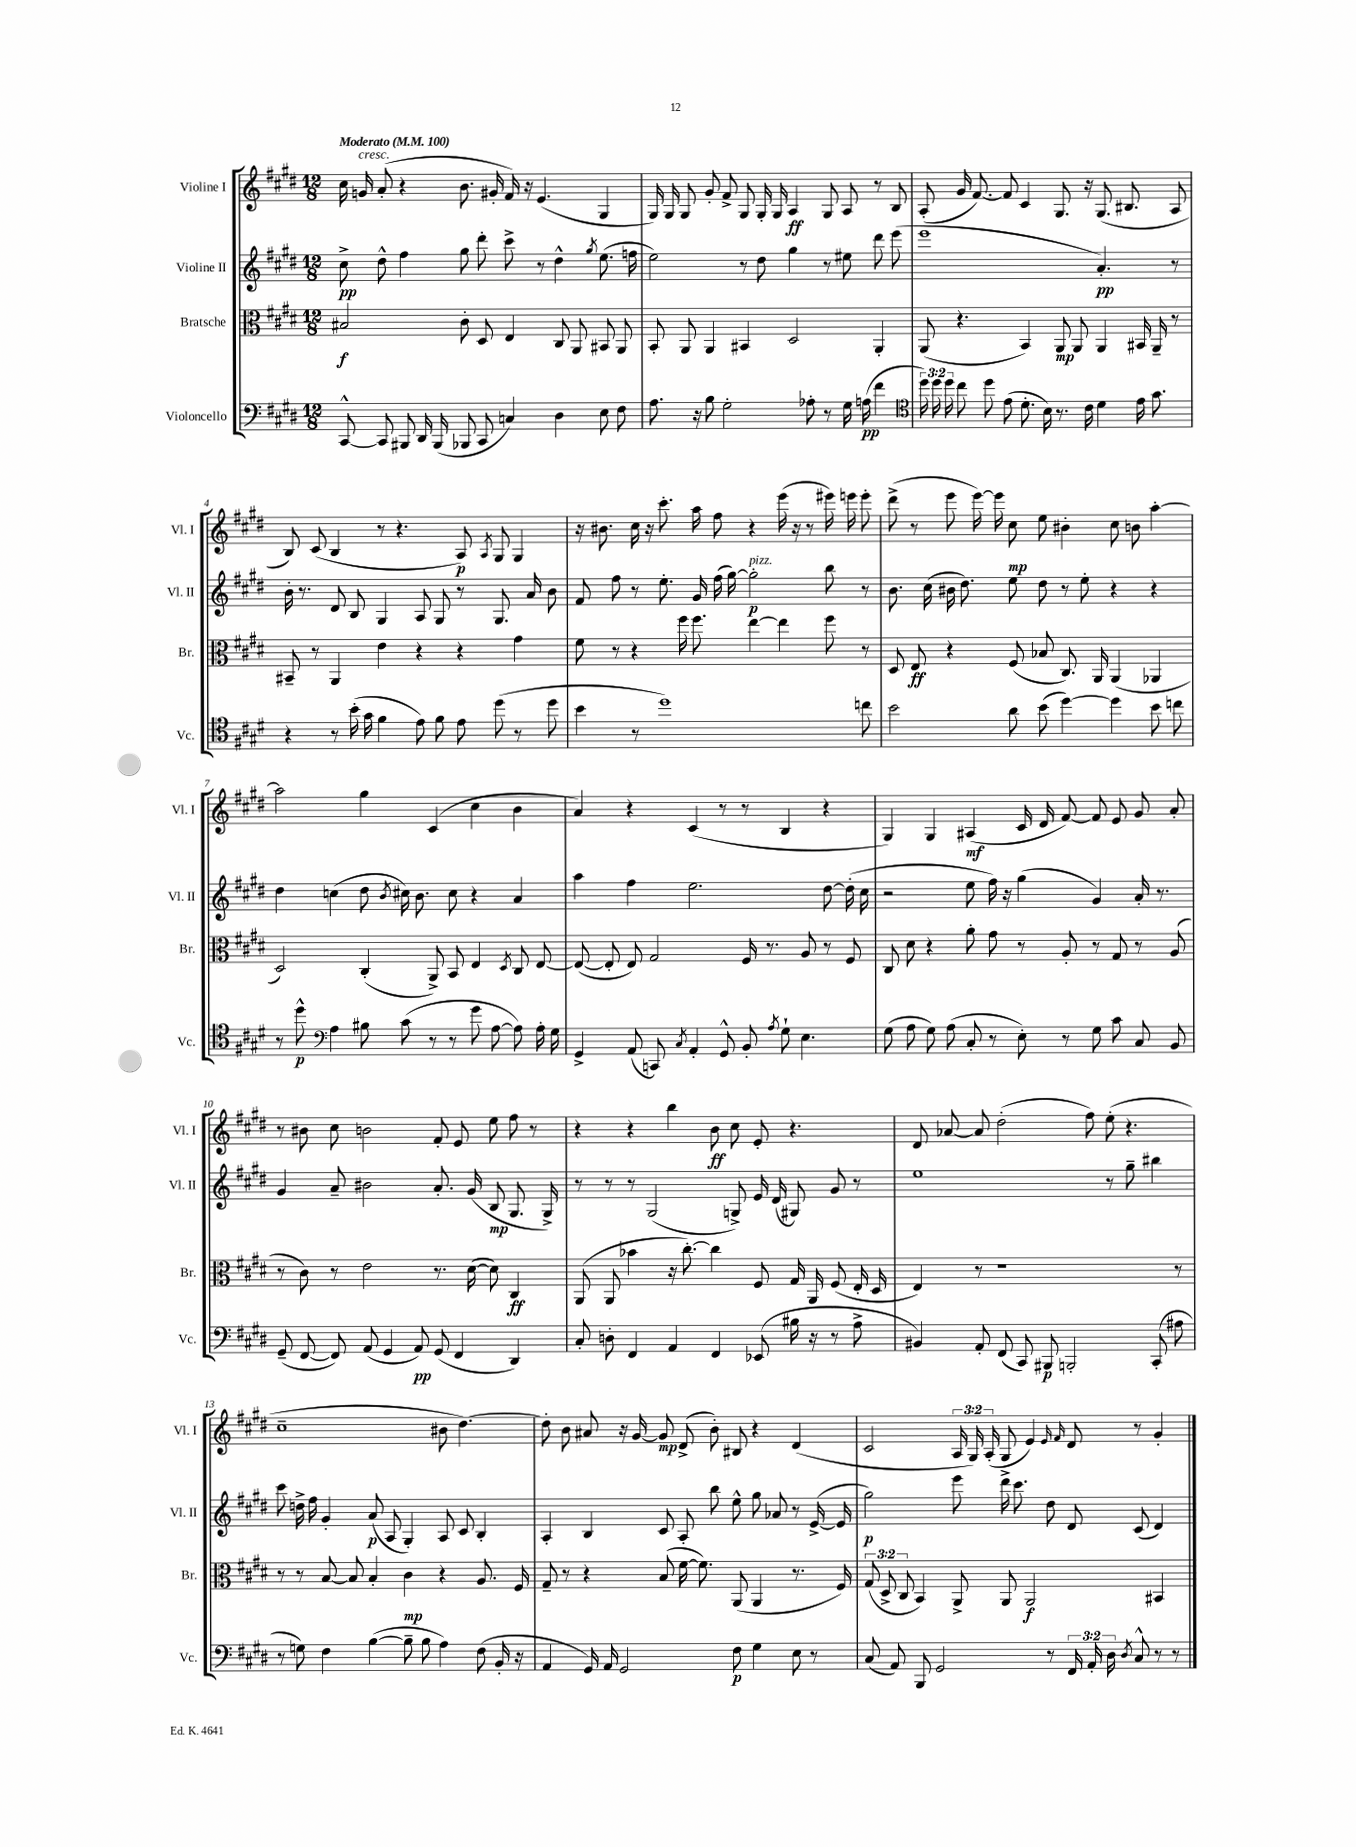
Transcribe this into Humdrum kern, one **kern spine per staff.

**kern	**kern	**kern	**kern
*staff4	*staff3	*staff2	*staff1
*clefF4	*clefC3	*clefG2	*clefG2
*k[f#c#g#d#]	*k[f#c#g#d#]	*k[f#c#g#d#]	*k[f#c#g#d#]
*M12/8	*M12/8	*M12/8	*M12/8
*MM100	*MM100	*MM100	*MM100
[8CC#^^	2B#	8cc#^	16cc#
.	.	.	16g
8CC#]	.	8dd#^^	(8a'
8BBB#	.	4ff#	4r
16DD#	.	.	.
(16BBB#	.	.	.
8BBB-	8c#'	8gg#	8.b
8CC#	8D#	8ddd#'	.
.	.	.	16g#'
4C)	4E	8ccc#^	16f#)
.	.	.	16r
.	.	8r	(4.e
4D#	8C#	4dd#^^	.
.	8AA	.	.
.	.	8qgg#	.
8E	8BB#	(8.ee	4G#
8F#	8AA	.	.
.	.	16ff	.
=	=	=	=
8.A	8BB'	2ee)	16G#)
.	.	.	16G#
.	8AA	.	8G#
16r	.	.	.
8B	4AA	.	8g#'
2G#'	.	.	8f#^
.	4BB#	8r	8G#
.	.	8dd#	16G#'
.	.	.	16G#
.	2D#	4gg#	4A
8A-'	.	.	.
8r	.	8r	8G#
16G#	.	8ee#	8A
(16A	.	.	.
4f#	4AA'	8ddd#	8r
.	.	(8eee	8B
=	=	=	=
*clefC4	*	*	*
24dd#)	(8AA	1eee	(8A'
24dd#	.	.	.
24dd#	.	.	.
8cc#	4.r	.	16g#
.	.	.	[8.f#)
8dd#	.	.	.
(8e	.	.	8f#]
8.d#'	4BB)	.	4c#
16B)	.	.	.
8.r	8AA	.	8.G#
.	8AA	.	.
16c#	.	.	16r
4d#	4AA	4.a')	(8.G#
.	.	.	8.B#
16e	16BB#	.	.
8.g#	16AA~	.	.
.	8r	8r	8A
=	=	=	=
4r	8BB#~	16b'	8B)
.	.	8.r	.
.	8r	.	(8c#
8r	4AA	8d#	4B
(16b'	.	8B	.
16g#	.	.	.
4f#	4e	4G#	8r
.	.	.	4.r
8e)	4r	8A	.
8f#	.	8G#	.
8e	4r	8r	8A)
.	.	.	8qA
(8dd#	.	8.G#	8G#
8r	4g#	.	4G#
.	.	16a	.
8dd#	.	8b	.
=	=	=	=
4b	8f#	8f#	16r
.	.	.	8.b#
.	8r	8ff#	.
8r	4r	8r	16cc#
.	.	.	16r
1dd#)	.	8.ee'	8.ccc#'
.	16ff#	.	.
.	8.ff#	16g#	16aa
.	.	(16ff#	8ff#
.	.	[16gg#)	.
.	[4ee	2gg#']	4r
.	4ee]	.	(16eee
.	.	.	16r
.	.	.	8r
.	8ff#	8bb	16eee#)
.	.	.	16eee
8cc	8r	8r	8eee'
=	=	=	=
2b	8D#	8.b	(8ddd#^
.	8E	.	8r
.	.	(16cc#	.
.	4r	16b#	8eee
.	.	8.dd#)	.
.	.	.	[16eee)
.	.	.	16eee]
8a	(8F#	8ee	8cc#
(8b	8B-	8dd#	8ee
[4dd#)	8.C#)	8r	4b#'
.	.	8ee'	.
.	16AA	.	.
4dd#]	(4AA	4r	8cc#
.	.	.	8b
8b	4AA-	4r	[4aa'
8cc	.	.	.
=	=	=	=
8r	2D#)	4dd#	2aa]
8dd#^^	.	.	.
*clefF4	*	*	*
4A	.	(4cc	.
8B#	(4C#'	8dd#	4gg#
.	.	8qb	.
(8c#	.	16cc#)	.
.	.	8.b	.
8r	8AA^)	.	(4c#
8r	8BB	8cc#	.
8g#	4E	4r	4cc#
[8A	.	.	.
.	8qD#	.	.
8A])	8C#	4a	4b
16A'	[8E	.	.
16G#	.	.	.
=	=	=	=
4GG#^	(8E_	4aa	4a)
.	8E']	.	.
(8AA	8E)	4ff#	4r
8CC)	2G#	.	.
8qC#	.	.	.
4AA'	.	2.ee	(4c#
8GG#^^	.	.	8r
8BB'	16F#	.	8r
.	8.r	.	.
8qA	.	.	.
8G#`	.	.	4B
4.E	8A	.	.
.	8r	[8dd#	4r
.	8F#	(16dd#']	.
.	.	16cc#	.
=	=	=	=
(8G#	8C#	2r	4G#)
8A	8d#	.	.
8G#)	4r	.	4G#
(8A	.	.	.
8C#'	8a'	8ee	(4A#
8r	8g#	16ff#)	.
.	.	16r	.
8E')	8r	(4gg#	16c#
.	.	.	16d#
8r	8A'	.	[8f#)
8G#	8r	4g#)	8f#]
8c#	8G#	.	8e
8C#	8r	16a'	8g#
.	.	8.r	.
8BB	(8A	.	8a'
=	=	=	=
(8GG#~	8r	4g#	8r
[8FF#	8c#)	.	8b#
8FF#])	8r	8a~	8cc#
(8AA	2e	2b#	2b
4GG#	.	.	.
8AA)	.	.	.
(8GG#	8.r	8.a'	8f#'
4FF#	.	.	8e
.	([16d#	(16g#	.
.	8d#])	8B	8ee
4DD#)	4C#	8.G#	8ff#
.	.	.	8r
.	.	16G#^)	.
=	=	=	=
8C#'	(8AA	8r	4r
8D'	8AA	8r	.
4FF#	4b-	8r	4r
.	.	(2G#	.
4AA	16r	.	4bb
.	[8.cc#')	.	.
4FF#	4cc#]	.	8b
.	.	8G^)	8cc#
(8EE-	8F#	16e	8e'
.	.	(16d#	.
16B#	16G#	8G#)	4.r
16r	16AA	.	.
8r	(8F#	8g#	.
8A^	16E'	8r	.
.	16D#	.	.
=	=	=	=
4BB#)	4E)	1ee	8d#
.	.	.	[8a-
8AA'	8r	.	8a-]
(8FF#	1r	.	(2dd#'
8CC#)	.	.	.
8BBB#	.	.	.
2BBB'	.	.	.
.	.	.	8ff#)
.	.	8r	(8ee'
.	.	8gg#~	4.r
(8CC#'	.	4bb#	.
8A#	8r	.	.
=	=	=	=
8r	8r	8ccc#	1cc#~
8G)	8r	16dd^	.
.	.	16ff#	.
4F#	[8B	4g#'	.
.	8B]	.	.
([4B	4B'	(8a	.
.	.	8A	.
8B~]	4c#	4G#')	.
8B	.	.	.
4A)	4r	8A	8b#
.	.	8c#	[4.dd#)
(8F#	8.A	4B'	.
16BB'	.	.	.
16r	16F#	.	.
=	=	=	=
4AA	8G#~	4A'	8dd#']
.	8r	.	8b
16GG#)	4r	4B	8a#
16AA	.	.	.
2GG#	.	.	16r
.	.	.	[16g#
.	(8B	8c#	8g#]
.	[16f#	8A'	(8d#^
.	8.f#])	.	.
.	.	8bb	8b')
8F#	(8AA	8ee^^	8B#
4G#	4AA	8gg#	4r
.	.	8a-	.
8E	8.r	8r	(4d#
8r	.	([16e^	.
.	16F#)	16e]	.
=	=	=	=
(8C#	(12G#	2gg#)	2c#
.	12D#^	.	.
8AA)	.	.	.
.	12C#	.	.
8BBB	4BB)	.	.
2GG#	.	.	.
.	8AA^	8eee	24A
.	.	.	24G#)
.	.	.	(24A'
.	8AA	16ddd#^	8G#
.	.	8.ccc#	.
.	2AA	.	4e)
8r	.	8dd#	.
.	.	.	16qqe
.	.	.	16qqf#
24FF#	.	8d#	8d#
24AA'	.	.	.
24D#	.	.	.
8qD#	.	.	.
8C#^^	.	(8c#	8r
8r	4BB#	4d#)	4g#'
8r	.	.	.
==	==	==	==
*-	*-	*-	*-
